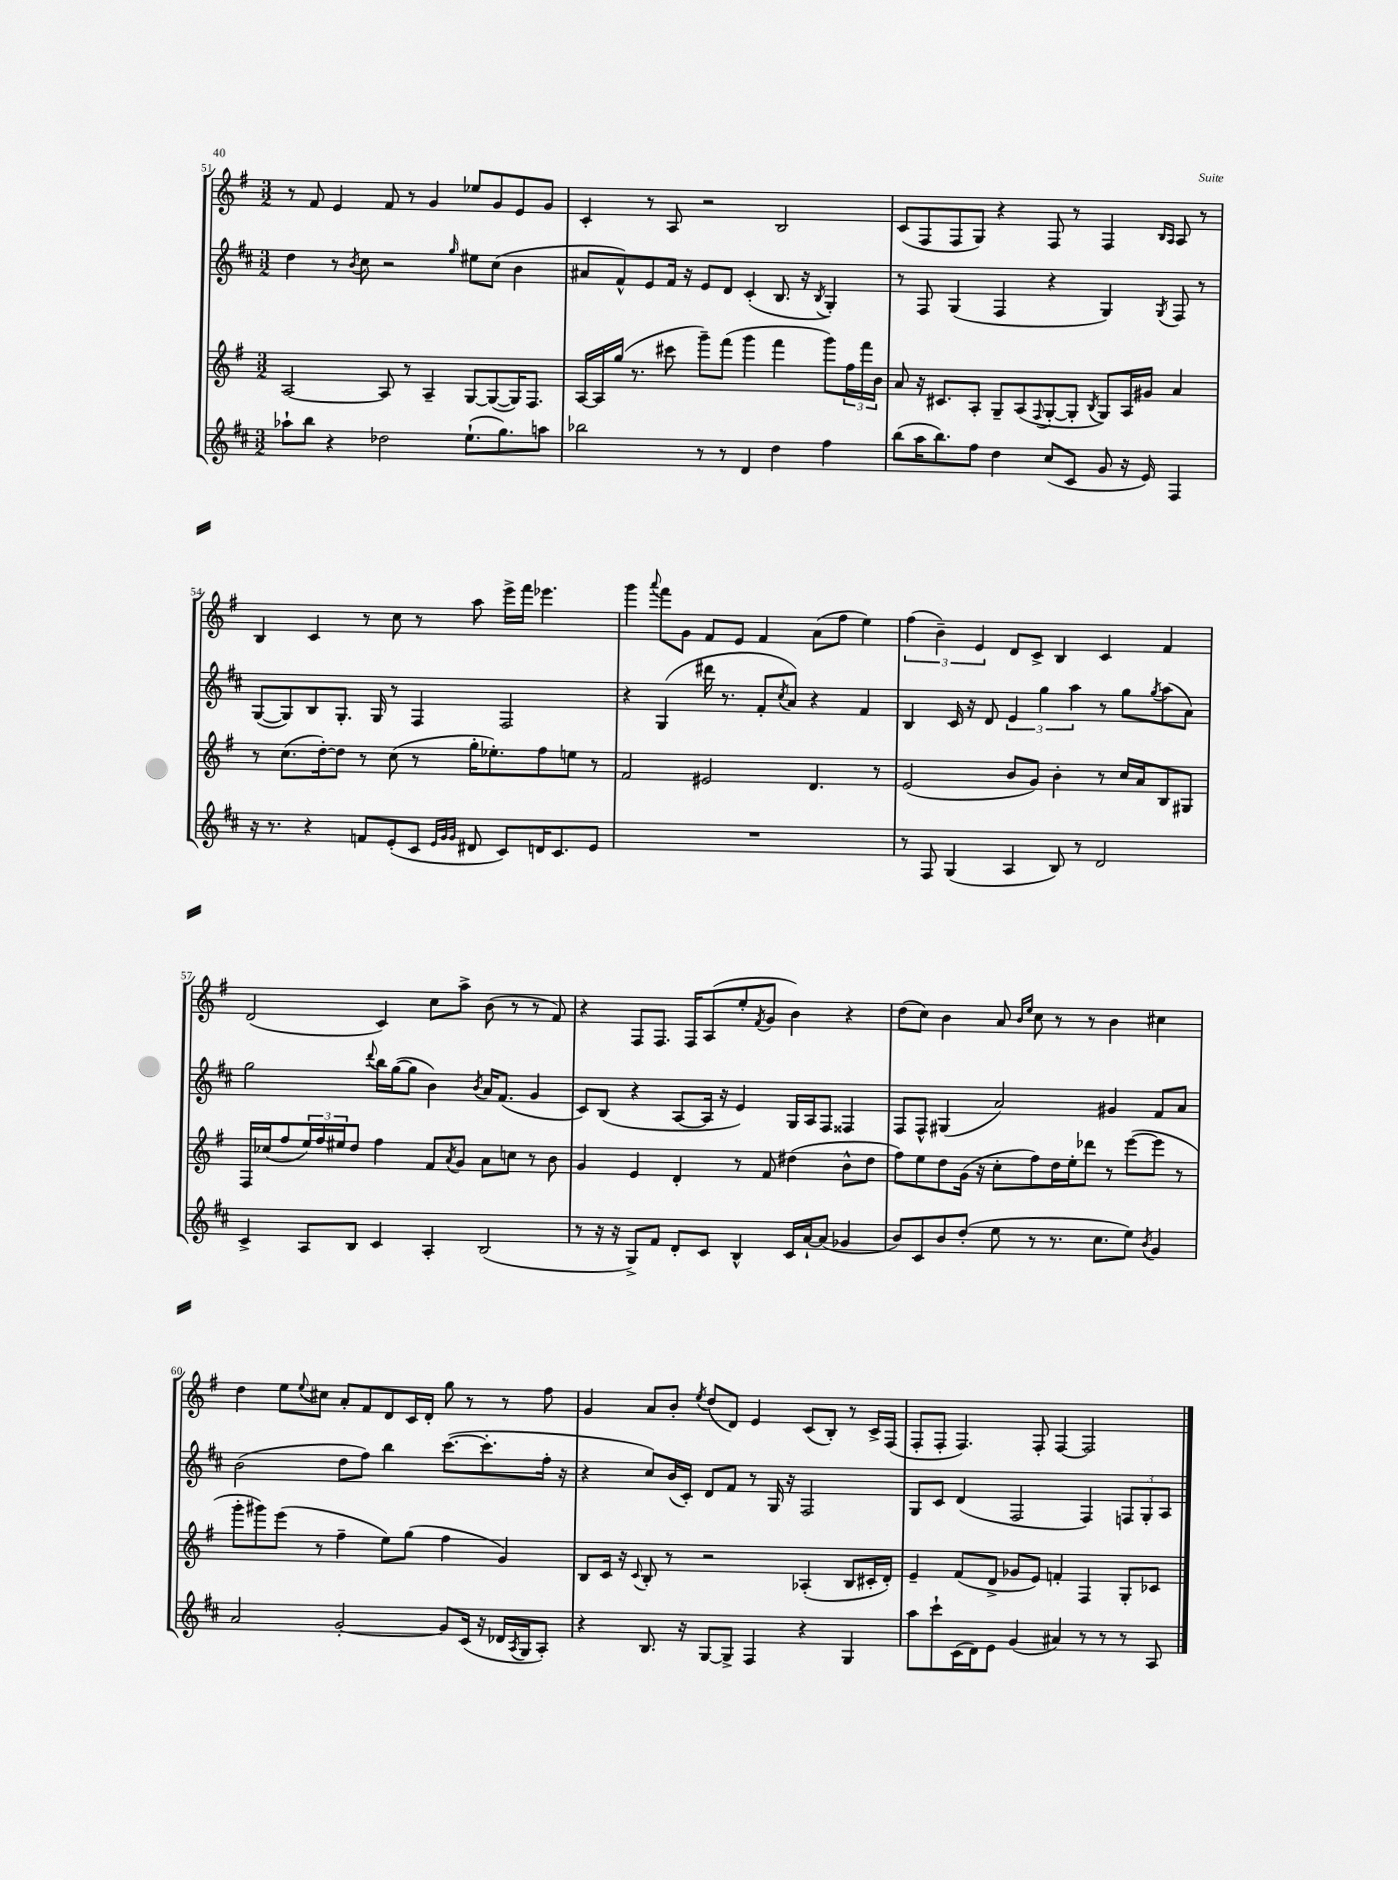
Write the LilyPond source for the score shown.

<<
\new StaffGroup <<
\new Staff = "s0" {
    \clef treble \key g \major \numericTimeSignature \time 3/2
    r8 fis'8 e'4 fis'8 r8 g'4 ees''8 g'8 e'8 g'8 |
    c'4-. r8 a8 r2 b2 |
    c'8( fis8 fis8 g8) r4 fis8 r8 fis4 \grace { b16 a16 } a8 r8 |
    b4 c'4 r8 c''8 r8 a''8 e'''16-> fis'''16 ees'''4. |
    g'''4 \appoggiatura { a'''8 } fis'''8 g'8 fis'8 e'8 fis'4 a'8( fis''8 e''4) |
    \tuplet 3/2 { fis''4( b'4--) e'4 } d'8 c'8-> b4 c'4 fis'4 |
    d'2( c'4) c''8 a''8-> b'8( r8 r8 fis'8) |
    r4 fis8 fis8. fis16 a8( e''8-. \acciaccatura { fis'8 } g'8 b'4) r4 |
    d''8( c''8) b'4 a'8 \grace { b'16 e''16 } c''8 r8 r8 b'4 cis''4 |
    d''4 e''8 \appoggiatura { e''8 } cis''8 a'8-. fis'8 d'8 c'16 d'16-. g''8 r8 r8 fis''8 |
    g'4 a'8 b'8-. \acciaccatura { e''8 } d''8( d'8) e'4 c'8( b8-.) r8 c'16-> fis16( |
    fis8-. fis8-. fis4.) fis8-. fis4~ fis2 \bar "|." |
}
\new Staff = "s1" {
    \clef treble \key d \major \numericTimeSignature \time 3/2
    d''4 r8 \acciaccatura { b'8 } cis''8 r2 \grace { g''16 } eis''8 cis''8( b'4 |
    ais'8 fis'8-^) e'8 fis'16 r16 e'8 d'8 cis'4-.( b8. r16 \acciaccatura { b8 } g4-.) |
    r8 fis8 g4( fis4 r4 g4) \acciaccatura { g8 } fis8 r8 |
    g8~( g8) b8 g8.-. g16 r8 fis4 fis2 |
    r4 g4( dis'''16 r8. fis'8-. \acciaccatura { cis''8 } a'8) r4 fis'4 |
    b4 cis'16 r16 d'8 \tuplet 3/2 { e'4 g''4 a''4 } r8 g''8 \acciaccatura { g''8 } a''8( a'8) |
    g''2 \appoggiatura { d'''8 } b''16 g''16~( g''8 b'4) \acciaccatura { b'8 } a'16 fis'8.( g'4 |
    cis'8) b8( r4 a8~ a16 r16 e'4) g16 a16 fis8 fisis4 |
    fis8 fis8-^ gis4( a'2) gis'4 fis'8 a'8 |
    b'2( d''8 fis''8) b''4 cis'''8.~( cis'''8.-. fis''16-. r16 |
    r4 cis''8) b'16( cis'16-.) d'8 fis'8 r8 g16 r16 fis2 |
    g8 cis'8 d'4( fis2 fis4) \tuplet 3/2 { f8 g8-. a8 } \bar "|." |
}
\new Staff = "s2" {
    \clef treble \key g \major \numericTimeSignature \time 3/2
    a2~ a8 r8 a4-- g8~ g8~( g16) fis8. |
    a16~ a16 g''16( r8. cis'''8 g'''8--) fis'''8( g'''4 fis'''4 g'''8) \tuplet 3/2 { fis''16 fis'''16 b'16 } |
    a'8 r16 cis'8. a8-. g8-- a8( \appoggiatura { fis8 } g8~-. g8-. \acciaccatura { b8 } g8) a16 gis'16 a'4 |
    r8 c''8.( d''16~-.) d''8 r8 c''8( r8 g''16-. ees''8.-.) fis''8 e''8 r8 |
    fis'2 eis'2 d'4. r8 |
    e'2( b'8 g'8) b'4-. r8 c''16 a'16 b8 gis8 |
    fis16 ces''16( fis''8 \tuplet 3/2 { e''16) fis''16 eis''16 } d''8 fis''4 fis'8 \acciaccatura { a'8 } g'8 a'8 c''8 r8 b'8 |
    g'4 e'4 d'4-. r8 fis'8 dis''4( b'8-^ dis''8 |
    fis''8) e''8 d''8 g'16( r16 c''8-. fis''8) d''16 e''16-. des'''8 r8 e'''8~( e'''8 r8 |
    g'''8-. gis'''8) e'''8( r8 fis''4-- e''8) g''8( fis''4 g'4) |
    b8 c'16 r16 \appoggiatura { c'8 } b8-. r8 r2 aes4-.( b8 cis'16-. d'16-.) |
    e'4-- fis'8( d'8-> ges'8 e'8) f'4-. fis4 g8-. ces'8 \bar "|." |
}
\new Staff = "s3" {
    \clef treble \key d \major \numericTimeSignature \time 3/2
    aes''8-! b''8 r4 des''2 e''8.-!( g''8.) a''8 |
    bes''2 r8 r8 d'4 d''4 fis''4 |
    b''8( a''16 b''8.) fis''8 d''4 cis''8( cis'8 g'8 r16 e'16) fis4 |
    r16 r8. r4 f'8 e'8-.( cis'8 \grace { e'32 g'32 g'32 } dis'8 cis'8) d'16 cis'8. e'8 |
    R1. |
    r8 fis8 g4( a4 b8) r8 d'2 |
    cis'4-> a8 b8 cis'4 a4-. b2( |
    r8 r16 r16 g8->) fis'8 d'8-. cis'8 b4-^ cis'16 a'16~-! a'8( ges'4 |
    b'8) cis'8 b'8 d''8-.( e''8 r8 r8. cis''8. e''8) \acciaccatura { b'8 } g'4 |
    a'2 g'2~-. g'8 cis'16( r16 des'16 \acciaccatura { a8 } g16 a8-.) |
    r4 b8. r16 g8~ g8-> fis4 r4 g4 |
    a''8 cis'''8-! cis'16( d'16) e'8 g'4( ais'4) r8 r8 r8 a8 \bar "|." |
}
>>
>>
\layout { \context { \Score currentBarNumber = #51 } }
